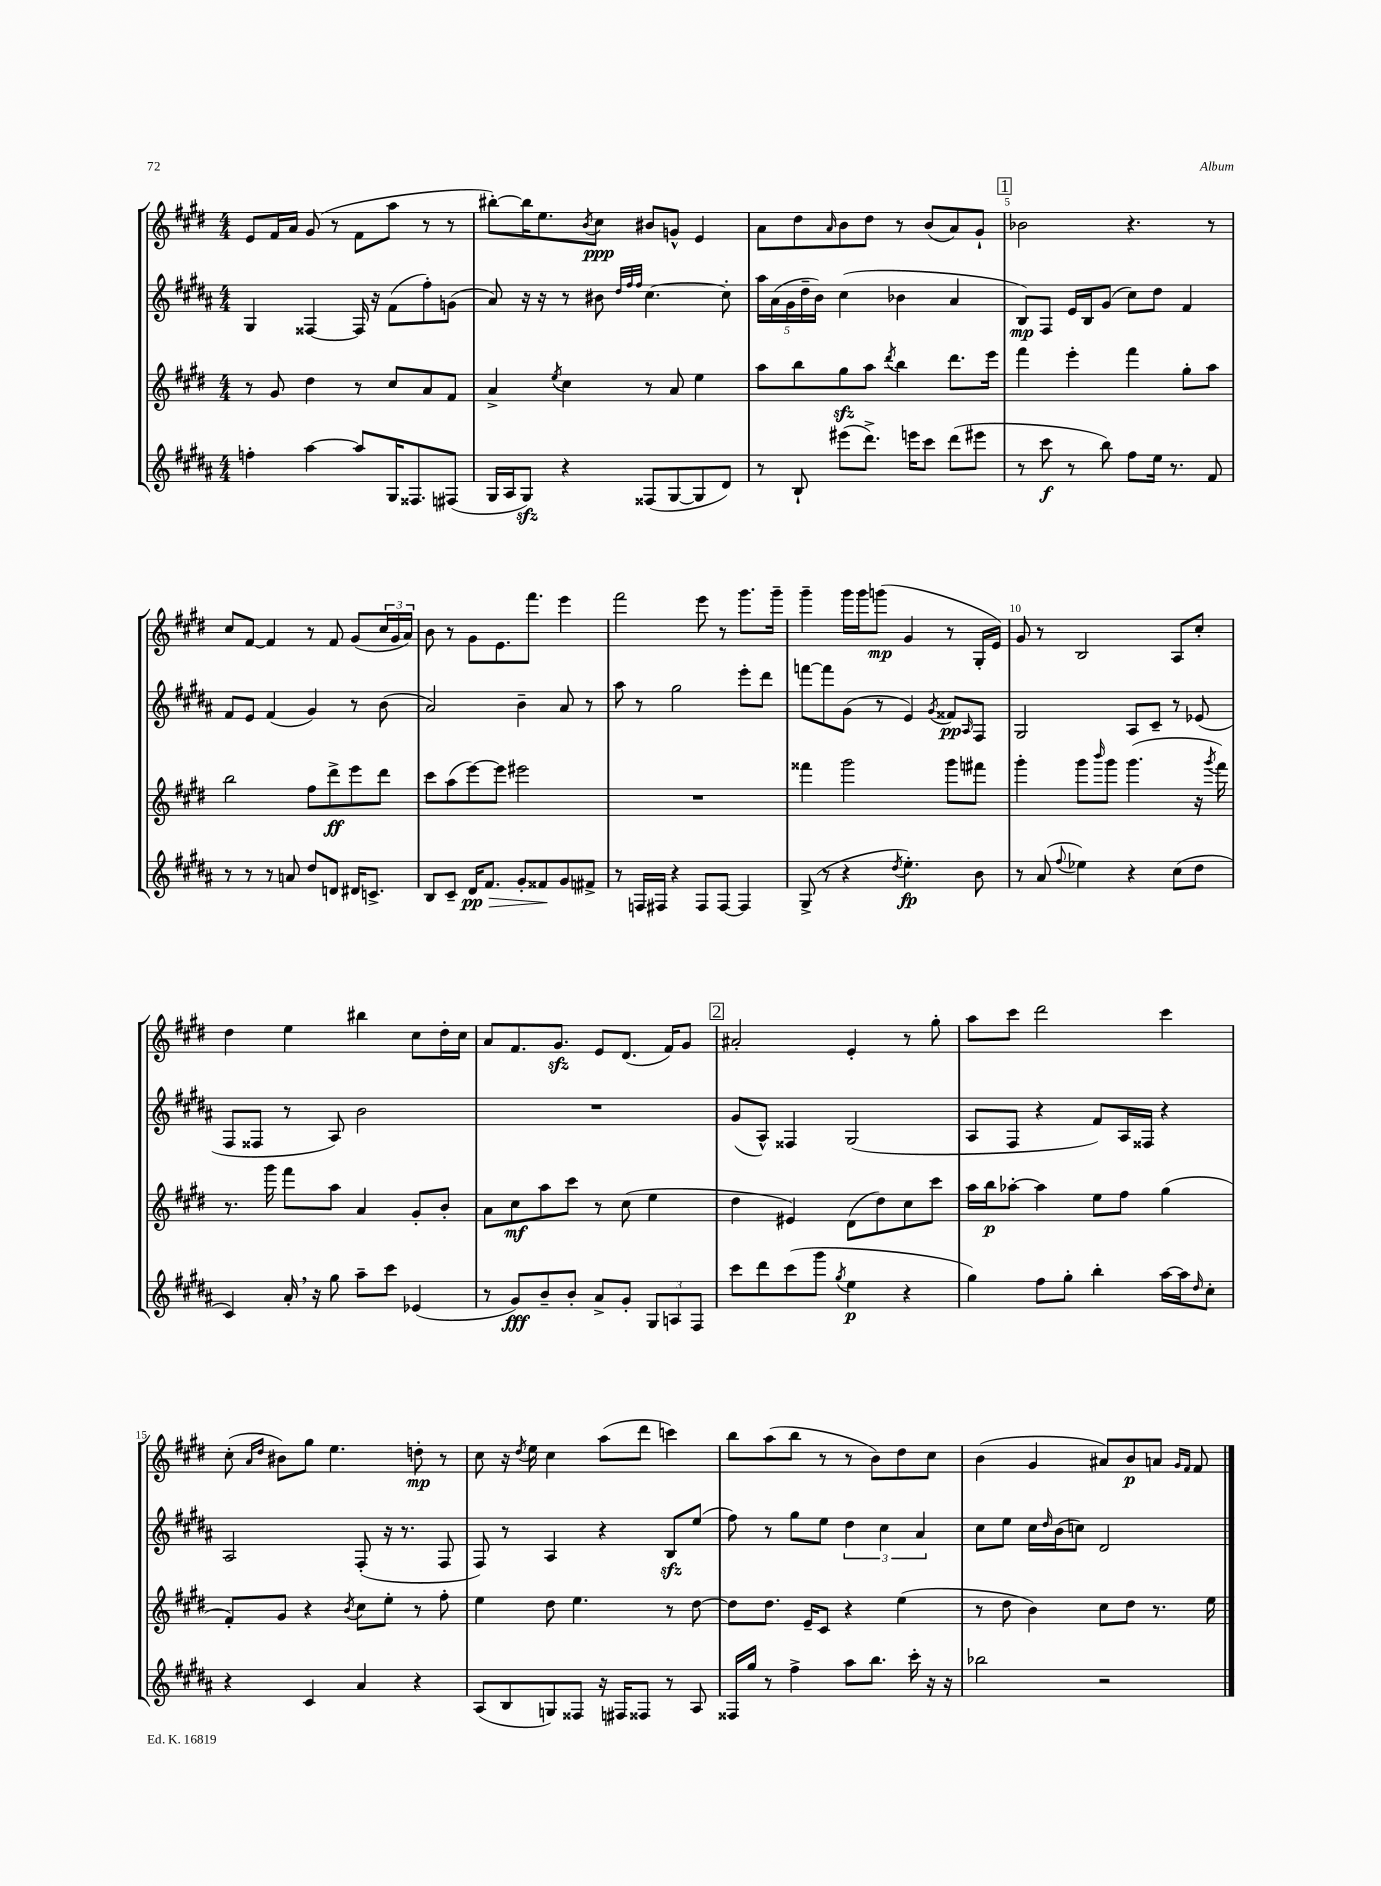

**kern	**dynam	**kern	**dynam	**kern	**dynam	**kern	**dynam
*part4	*part4	*part3	*part3	*part2	*part2	*part1	*part1
*staff4	*staff4	*staff3	*staff3	*staff2	*staff2	*staff1	*staff1
*clefG2	*	*clefG2	*	*clefG2	*	*clefG2	*
*k[f#c#g#d#a#]	*	*k[f#c#g#d#]	*	*k[f#c#g#d#a#]	*	*k[f#c#g#d#]	*
*M4/4	*	*M4/4	*	*M4/4	*	*M4/4	*
=2	=2	=2	=2	=2	=2	=2	=2
4ffn'\	.	8r	.	4G#/	.	8e/L	.
.	.	8g#/	.	.	.	16f#/L	.
.	.	.	.	.	.	16a/JJ	.
[4aa#\	.	4dd#\	.	[4F##X/	.	(8g#/	.
.	.	.	.	.	.	8r	.
8aa#/L]	.	8r	.	16F##/]	.	8f#\L	.
.	.	.	.	16r	.	.	.
16G#/K	.	8cc#/L	.	(8f#\L	.	8aa\J	.
8.F##X/	.	.	.	.	.	.	.
.	.	8a/	.	8ff#'\)	.	8r	.
(8F#X/J	.	8f#/J	.	(8gn\J	.	8r	.
=3	=3	=3	=3	=3	=3	=3	=3
16G#/LL	.	4a^/	.	8a#/)	.	[8bb#X'\L)	.
16A#/J	.	.	.	.	.	.	.
8G#zz/J)	.	.	.	16r	.	16bb#\K]	.
.	.	.	.	16r	.	8.ee\	.
.	.	8qee/	.	.	.	.	.
4r	.	4cc#\	.	8r	.	.	.
.	.	.	.	.	.	8qb/	.
.	.	.	.	8b#X\	.	8cc#\J	ppp
.	.	.	.	32qqdd#/LLL	.	.	.
.	.	.	.	32qqff#/	.	.	.
.	.	.	.	32qqff#/JJJ	.	.	.
(8F##X/L	.	8r	.	[4.cc#\	.	8b#X/L	.
[8G#/	.	8a/	.	.	.	8gn^^/J	.
8G#/]	.	4ee\	.	.	.	4e/	.
8d#/J)	.	.	.	8cc#'\]	.	.	.
=4	=4	=4	=4	=4	=4	=4	=4
8r	.	8aa\L	.	20aa#\LL	.	8a\L	.
.	.	.	.	(20a#\	.	.	.
.	.	.	.	20g#\	.	.	.
8B`/	.	8bb\	.	.	.	8dd#\	.
.	.	.	.	20dd#~\	.	.	.
.	.	.	.	20b\JJ)	.	.	.
.	.	.	.	.	.	16qqa/	.
(8eee#X\L	.	8gg#zz\	.	(4cc#\	.	8b\	.
8.ddd#^\J)	.	8aa\J	.	.	.	8dd#\J	.
.	.	8qddd#/	.	.	.	.	.
.	.	4bb\	.	4b-X\	.	8r	.
16eeen\KL	.	.	.	.	.	.	.
8ccc#\J	.	.	.	.	.	(8b/L	.
(8ddd#\L	.	8.ddd#\L	.	4a#/	.	8a/)	.
8eee#X\J	.	.	.	.	.	8g#`/J	.
.	.	16eee\Jk	.	.	.	.	.
!!LO:REH:place=s1:t=1
=5	=5	=5	=5	=5	=5	=5	=5
8r	.	4fff#\	.	8B/L)	mp	2b-X\	.
8ccc#\	f	.	.	8F#/J	.	.	.
8r	.	4eee'\	.	16e/LL	.	.	.
.	.	.	.	16B/J	.	.	.
8bb\)	.	.	.	(8g#/J	.	.	.
8ff#\L	.	4fff#\	.	8cc#\L)	.	4.r	.
16ee\Jk	.	.	.	8dd#\J	.	.	.
8.r	.	.	.	.	.	.	.
.	.	8gg#'\L	.	4f#/	.	.	.
8f#/	.	8aa\J	.	.	.	8r	.
!!LO:LB:g=z
=6	=6	=6	=6	=6	=6	=6	=6
8r	.	2bb\	.	8f#/L	.	8cc#/L	.
8r	.	.	.	8e/J	.	[8f#/J	.
8r	.	.	.	(4f#/	.	4f#/]	.
8an/	.	.	.	.	.	.	.
8dd#/L	.	8ff#\L	.	4g#/)	.	8r	.
8dn/J	.	8ddd#^\	ff	.	.	8f#/	.
16d#X/KL	.	8eee\	.	8r	.	(8g#/L	.
8.cn^/J	.	.	.	.	.	.	.
.	.	8ddd#\J	.	(8b\	.	24cc#/L	.
.	.	.	.	.	.	24g#/	.
.	.	.	.	.	.	24a/JJ)	.
=7	=7	=7	=7	=7	=7	=7	=7
8B/L	.	8ccc#\L	.	2a#/)	.	8b\	.
8c#~/J	.	(8aa\	.	.	.	8r	.
!	!LO:HP:b	!	!	!	!	!	!
16d#/KL	> pp	[8eee\)	.	.	.	8g#\L	.
8.f#/J	.	.	.	.	.	.	.
.	.	8eee\J]	.	.	.	8.e\	.
8g#'/L	.	2eee#X\	.	4b~\	.	.	.
.	.	.	.	.	.	8.fff#\J	.
8f##X/	.	.	.	.	.	.	.
8g#/	]	.	.	8a#/	.	4eee\	.
8f#X^/J	.	.	.	8r	.	.	.
=8	=8	=8	=8	=8	=8	=8	=8
8r	.	1r	.	8aa#\	.	2fff#\	.
16Fn/LL	.	.	.	8r	.	.	.
16F#X/JJ	.	.	.	.	.	.	.
4r	.	.	.	2gg#\	.	.	.
8F#/L	.	.	.	.	.	8eee\	.
[8F#/J	.	.	.	.	.	8r	.
4F#/]	.	.	.	8eee'\L	.	8.ggg#\L	.
.	.	.	.	8ddd#\J	.	.	.
.	.	.	.	.	.	16ggg#~\Jk	.
=9	=9	=9	=9	=9	=9	=9	=9
(8G#^/	.	4fff##X\	.	[8fffn\L	.	4ggg#~\	.
8r	.	.	.	8fff\]	.	.	.
4r	.	2ggg#\	.	(8g#\J	.	16ggg#\LL	.
.	.	.	.	.	.	16ggg#\J	.
.	.	.	.	8r	.	(8gggn\J	mp
8qdd#/	.	.	.	.	.	.	.
4.ee'\)	fp	.	.	4e/)	.	4g#/	.
.	.	.	.	8qg#/	.	.	.
.	.	8ggg#\L	.	8f##X/L	pp	8r	.
.	.	.	.	16qqA#/	.	.	.
8b\	.	8fff#X\J	.	8F#/J	.	16G#'/LL	.
.	.	.	.	.	.	16e/JJ)	.
=10	=10	=10	=10	=10	=10	=10	=10
8r	.	4ggg#'\	.	2G#/	.	8g#/	.
(8a#/	.	.	.	.	.	8r	.
8qqff#/	.	.	.	.	.	.	.
4ee-X\)	.	8ggg#\L	.	.	.	2B/	.
.	.	16qqbbb/	.	.	.	.	.
.	.	8ggg#\J	.	.	.	.	.
4r	.	(4.ggg#\	.	8A#/L	.	.	.
.	.	.	.	8c#~/J	.	.	.
(8cc#\L	.	.	.	8r	.	8A/L	.
8dd#\J	.	16r	.	(8e-X/	.	8cc#'/J	.
.	.	8qggg#/	.	.	.	.	.
.	.	16fff#\)	.	.	.	.	.
!!LO:LB:g=z
=11	=11	=11	=11	=11	=11	=11	=11
4c#/)	.	8.r	.	8F#/L	.	4dd#\	.
.	.	.	.	8F##X/J	.	.	.
.	.	16ggg#\	.	.	.	.	.
16a#',/	.	8fff#\L	.	8r	.	4ee\	.
16r	.	.	.	.	.	.	.
8gg#\	.	8aa\J	.	8A#/)	.	.	.
8aa#~\L	.	4a/	.	2b\	.	4bb#X\	.
8ccc#\J	.	.	.	.	.	.	.
(4e-X/	.	8g#'/L	.	.	.	8cc#\L	.
.	.	8b'/J	.	.	.	16dd#'\L	.
.	.	.	.	.	.	16cc#\JJ	.
=12	=12	=12	=12	=12	=12	=12	=12
8r	.	8a\L	.	1r	.	8a/L	.
8g#/L)	fff	8cc#\	mf	.	.	8.f#/	.
8b~/	.	8aa\	.	.	.	.	.
.	.	.	.	.	.	8.g#zz/J	.
8b'/J	.	8ccc#\J	.	.	.	.	.
8a#^/L	.	8r	.	.	.	8e/L	.
8g#'/J	.	(8cc#\	.	.	.	(8.d#/J	.
12G#/L	.	4ee\	.	.	.	.	.
.	.	.	.	.	.	16f#/KL)	.
12An/	.	.	.	.	.	.	.
.	.	.	.	.	.	8g#/J	.
12F#/J	.	.	.	.	.	.	.
!!LO:REH:place=s1:t=2
=13	=13	=13	=13	=13	=13	=13	=13
8ccc#\L	.	4dd#\	.	(8g#/L	.	2a#X'/	.
8ddd#\	.	.	.	8A#^^/J)	.	.	.
(8ccc#\	.	4e#X/)	.	4F##X/	.	.	.
8ggg#\J	.	.	.	.	.	.	.
8qgg#/	.	.	.	.	.	.	.
4ee\	p	(8d#\L	.	(2G#/	.	4e'/	.
.	.	8dd#\)	.	.	.	.	.
4r	.	8cc#\	.	.	.	8r	.
.	.	8ccc#\J	.	.	.	8gg#'\	.
=14	=14	=14	=14	=14	=14	=14	=14
4gg#\)	.	16aa\LL	.	8A#/L	.	8aa\L	.
.	.	16bb\J	p	.	.	.	.
.	.	[8aa-X'\J	.	8F#/J	.	8ccc#\J	.
8ff#\L	.	4aa-\]	.	4r	.	2ddd#\	.
8gg#'\J	.	.	.	.	.	.	.
4bb'\	.	8ee\L	.	8f#/L)	.	.	.
.	.	8ff#\J	.	16A#/L	.	.	.
.	.	.	.	16F##X/JJ	.	.	.
[16aa#\LL	.	(4gg#\	.	4r	.	4ccc#\	.
16aa#\J]	.	.	.	.	.	.	.
16qqdd#/	.	.	.	.	.	.	.
8cc#'\J	.	.	.	.	.	.	.
!!LO:LB:g=z
=15	=15	=15	=15	=15	=15	=15	=15
4r	.	8f#'/L)	.	2A#/	.	(8cc#'\	.
.	.	.	.	.	.	16qqa/LL	.
.	.	.	.	.	.	16qqdd#/JJ	.
.	.	8g#/J	.	.	.	8b#X\L)	.
4c#/	.	4r	.	.	.	8gg#\J	.
.	.	.	.	.	.	4.ee\	.
.	.	8qb/	.	.	.	.	.
4a#/	.	8cc#\L	.	(8F#'/	.	.	.
.	.	8ee'\J	.	16r	.	.	.
.	.	.	.	8.r	.	.	.
4r	.	8r	.	.	.	8ddn'\	mp
.	.	8ff#'\	.	8F#/	.	8r	.
=16	=16	=16	=16	=16	=16	=16	=16
(8A#/L	.	4ee\	.	8F#/)	.	8cc#\	.
8B/	.	.	.	8r	.	16r	.
.	.	.	.	.	.	8qdd#/	.
.	.	.	.	.	.	16ee\	.
8Gn/)	.	8dd#\	.	4A#/	.	4cc#\	.
8F##X/J	.	4.ee\	.	.	.	.	.
16r	.	.	.	4r	.	(8aa\L	.
16F#X/KL	.	.	.	.	.	.	.
8F##X/J	.	.	.	.	.	8ddd#\J	.
8r	.	8r	.	8Bzz/L	.	4cccn\)	.
8A#/	.	[8dd#\	.	(8ee/J	.	.	.
=17	=17	=17	=17	=17	=17	=17	=17
16F##X/LL	.	8dd#\L]	.	8ff#\)	.	8bb\L	.
16gg#/JJ	.	.	.	.	.	.	.
8r	.	8.dd#\J	.	8r	.	(8aa\	.
4ff#^\	.	.	.	8gg#\L	.	8bb\J	.
.	.	16e~/KL	.	.	.	.	.
.	.	8c#/J	.	8ee\J	.	8r	.
8aa#\L	.	4r	.	6dd#\	.	8r	.
8.bb\J	.	.	.	.	.	8b\L)	.
.	.	.	.	6cc#\	.	.	.
.	.	(4ee\	.	.	.	8dd#\	.
16ccc#'\	.	.	.	.	.	.	.
.	.	.	.	6a#/	.	.	.
16r	.	.	.	.	.	8cc#\J	.
16r	.	.	.	.	.	.	.
=18	=18	=18	=18	=18	=18	=18	=18
2bb-X\	.	8r	.	8cc#\L	.	(4b\	.
.	.	8dd#\	.	8ee\J	.	.	.
.	.	4b\)	.	16cc#\LL	.	4g#/	.
.	.	.	.	16qqdd#/	.	.	.
.	.	.	.	(16b\J	.	.	.
.	.	.	.	8ccn\J)	.	.	.
2r	.	8cc#\L	.	2d#/	.	8a#X/L)	.
.	.	8dd#\J	.	.	.	8b/	p
.	.	8.r	.	.	.	8an/J	.
.	.	.	.	.	.	16qqg#/LL	.
.	.	.	.	.	.	16qqf#/JJ	.
.	.	.	.	.	.	8f#/	.
.	.	16ee\	.	.	.	.	.
==	==	==	==	==	==	==	==
*-	*-	*-	*-	*-	*-	*-	*-
